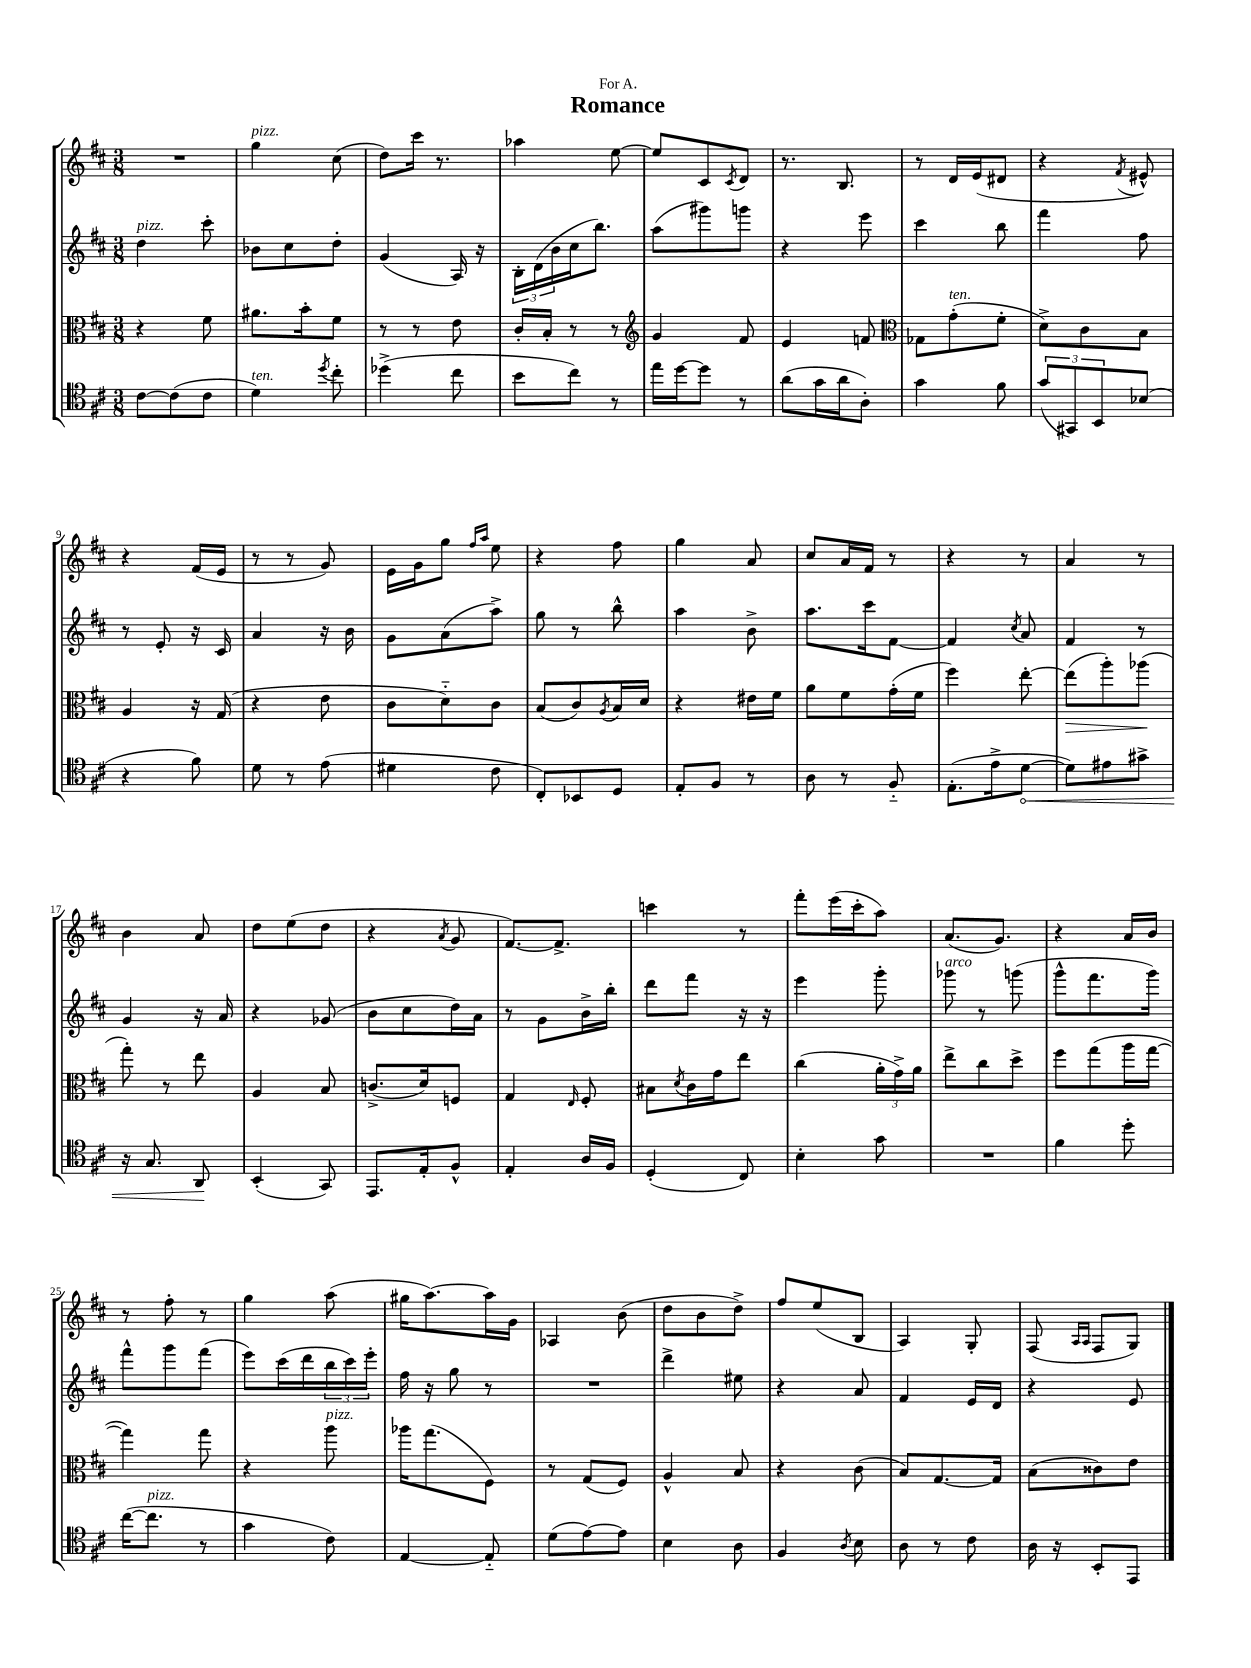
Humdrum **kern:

**kern	**dynam	**kern	**dynam	**kern	**kern
*part4	*part4	*part3	*part3	*part2	*part1
*staff4	*staff4	*staff3	*staff3	*staff2	*staff1
*clefC4	*	*clefC3	*	*clefG2	*clefG2
*k[f#c#]	*	*k[f#c#]	*	*k[f#c#]	*k[f#c#]
*M3/8	*	*M3/8	*	*M3/8	*M3/8
=1	=1	=1	=1	=1	=1
!	!	!	!	!LO:TX:a:i:t=pizz.	!
[8c#\L	.	4r	.	4dd\	4.r
(8c#\]	.	.	.	.	.
8c#\J	.	8f#\	.	8ccc#'\	.
=2	=2	=2	=2	=2	=2
!	!	!	!	!	!LO:TX:a:i:t=pizz.
!LO:TX:a:i:t=ten.	!	!	!	!	!
4d\)	.	8.a#X\L	.	8b-X\L	4gg\
.	.	.	.	8cc#\	.
.	.	16b'\k	.	.	.
8qdd/	.	.	.	.	.
8cc#'\	.	8f#\J	.	8dd'\J	(8cc#\
=3	=3	=3	=3	=3	=3
(4dd-X^\	.	8r	.	(4g/	8dd\L)
.	.	8r	.	.	16ccc#\Jk
.	.	.	.	.	8.r
8cc#\	.	8e\	.	16A/)	.
.	.	.	.	16r	.
=4	=4	=4	=4	=4	=4
8b\L	.	16c#'/LL	.	24B'\LL	4aa-X\
.	.	.	.	(24d\	.
.	.	16B'/JJ	.	.	.
.	.	.	.	24b\	.
8cc#\J)	.	8r	.	16cc#\J	.
.	.	.	.	8.bb\J)	.
8r	.	8r	.	.	[8ee\
=5	=5	=5	=5	=5	=5
*	*	*clefG2	*	*	*
16ee\LL	.	4g/	.	(8aa\L	8ee/L]
[16dd\J	.	.	.	.	.
8dd\J]	.	.	.	8ggg#X\)	8c#/
.	.	.	.	.	8qc#/
8r	.	8f#/	.	8gggn\J	8d/J
=6	=6	=6	=6	=6	=6
(8a\L	.	4e/	.	4r	8.r
16g\L	.	.	.	.	.
16a\J	.	.	.	.	8.B/
8A'\J)	.	8fn/	.	8eee\	.
=7	=7	=7	=7	=7	=7
*	*	*clefC3	*	*	*
4g\	.	8G-X\L	.	4ccc#\	8r
!	!	!LO:TX:a:i:t=ten.	!	!	!
.	.	(8g'\	.	.	16d/LL
.	.	.	.	.	(16e/J
8f#\	.	8f#'\J	.	8bb\	8d#X/J
=8	=8	=8	=8	=8	=8
(12g/L	.	8d^\L)	.	4fff#\	4r
12GG#X/)	.	.	.	.	.
.	.	8c#\	.	.	.
12BB/	.	.	.	.	.
.	.	.	.	.	8qf#/
(8B-X/J	.	8B\J	.	8ff#\	8e#X^^/)
!!LO:LB:g=z
=9	=9	=9	=9	=9	=9
4r	.	4A/	.	8r	4r
.	.	.	.	8e'/	.
8f#\)	.	16r	.	16r	(16f#/LL
.	.	(16G/	.	16c#/	16e/JJ
=10	=10	=10	=10	=10	=10
8d\	.	4r	.	4a/	8r
8r	.	.	.	.	8r
(8e\	.	8e\	.	16r	8g/)
.	.	.	.	16b\	.
=11	=11	=11	=11	=11	=11
4d#X\	.	8c#\L	.	8g\L	16e\LL
.	.	.	.	.	16g\J
.	.	8d\)	.	(8a\	8gg\J
.	.	.	.	.	16qqff#/LL
.	.	.	.	.	16qqaa/JJ
8c#\	.	8c#\J	.	8aa^\J)	8ee\
=12	=12	=12	=12	=12	=12
8C#'/L)	.	(8B/L	.	8gg\	4r
8BB-X/	.	8c#/)	.	8r	.
.	.	8qA/	.	.	.
8D/J	.	16B/L	.	8bb^^\	8ff#\
.	.	16d/JJ	.	.	.
=13	=13	=13	=13	=13	=13
8E'/L	.	4r	.	4aa\	4gg\
8F#/J	.	.	.	.	.
8r	.	16e#X\LL	.	8b^\	8a/
.	.	16f#\JJ	.	.	.
=14	=14	=14	=14	=14	=14
8A\	.	8a\L	.	8.aa\L	8cc#/L
8r	.	8f#\	.	.	16a/L
.	.	.	.	16ccc#\k	16f#/JJ
8F#/	.	(16g'\L	.	[8f#\J	8r
.	.	16f#\JJ	.	.	.
=15	=15	=15	=15	=15	=15
(8.E'\L	.	4ff#\)	.	4f#/]	4r
16e^\k	.	.	.	.	.
.	.	.	.	8qcc#/	.
!	!LO:HP:b	!	!	!	!
[8d\J	<	[8ee'\	.	8a/	8r
=16	=16	=16	=16	=16	=16
!	!	!	!LO:HP:b	!	!
8d\L])	.	(8ee\L]	>	4f#/	4a/
8e#X\	.	8aa'\)	.	.	.
8g#X^\J	.	(8aa-X\J	.	8r	8r
.	.	.	]	.	.
!!LO:LB:g=z
=17	=17	=17	=17	=17	=17
16r	.	8gg'\)	.	4g/	4b\
8.G/	.	.	.	.	.
.	.	8r	.	.	.
8AA/	.	8ee\	.	16r	8a/
.	.	.	.	16a/	.
.	[	.	.	.	.
=18	=18	=18	=18	=18	=18
(4BB'/	.	4A/	.	4r	8dd\L
.	.	.	.	.	(8ee\
8GG/)	.	8B/	.	(8g-X/	8dd\J
=19	=19	=19	=19	=19	=19
8.EE/L	.	(8.cn^/L	.	8b\L	4r
.	.	.	.	8cc#\	.
16E'/k	.	16d/k)	.	.	.
.	.	.	.	.	8qa/
8F#^^/J	.	8Fn/J	.	16dd\L)	8g/
.	.	.	.	16a\JJ	.
=20	=20	=20	=20	=20	=20
4E'/	.	4G/	.	8r	[8.f#/L)
.	.	.	.	8g\L	.
.	.	.	.	.	8.f#^/J]
.	.	16qqE/	.	.	.
16A/LL	.	8F#'/	.	16b^\L	.
16F#/JJ	.	.	.	16bb'\JJ	.
=21	=21	=21	=21	=21	=21
(4D'/	.	8B#X\L	.	8ddd\L	4cccn\
.	.	8qd/	.	.	.
.	.	16c#\L	.	8fff#\J	.
.	.	16g\J	.	.	.
8C#/)	.	8ee\J	.	16r	8r
.	.	.	.	16r	.
=22	=22	=22	=22	=22	=22
4B'\	.	(4cc#\	.	4eee\	8fff#'\L
.	.	.	.	.	(16eee\L
.	.	.	.	.	16ccc#'\J
8g\	.	24a'\LL	.	8ggg'\	8aa\J)
.	.	24g^\)	.	.	.
.	.	24a\JJ	.	.	.
=23	=23	=23	=23	=23	=23
!	!	!	!	!LO:TX:a:i:t=arco	!
4.r	.	8ee^\L	.	8ggg-X\	(8.a/L
.	.	8cc#\	.	8r	.
.	.	.	.	.	8.g/J)
.	.	8dd^\J	.	(8gggn\	.
=24	=24	=24	=24	=24	=24
4f#\	.	8ff#\L	.	8ggg^^\L	4r
.	.	(8gg\	.	8.fff#\	.
8dd'\	.	16aa\L	.	.	16a/LL
.	.	[16gg\JJ	.	16ggg\Jk)	16b/JJ
!!LO:LB:g=z
=25	=25	=25	=25	=25	=25
([16cc#\KL	.	4gg\])	.	8fff#^^\L	8r
!LO:TX:a:i:t=pizz.	!	!	!	!	!
8.cc#\J]	.	.	.	.	.
.	.	.	.	8ggg\	8ff#'\
8r	.	8gg\	.	(8fff#\J	8r
=26	=26	=26	=26	=26	=26
4g\	.	4r	.	8eee\L)	4gg\
.	.	.	.	(16ccc#\L	.
.	.	.	.	16ddd\	.
!	!	!LO:TX:a:i:t=pizz.	!	!	!
8c#\)	.	8aa\	.	24bb\	(8aa\
.	.	.	.	24ccc#\)	.
.	.	.	.	24eee'\JJ	.
=27	=27	=27	=27	=27	=27
[4E/	.	16aa-X\KL	.	16ff#\	16gg#X\KL
.	.	(8.gg\	.	16r	[8.aa\)
.	.	.	.	8gg\	.
8E/]	.	8F#\J)	.	8r	16aa\L]
.	.	.	.	.	16g\JJ
=28	=28	=28	=28	=28	=28
(8d\L	.	8r	.	4.r	4A-X/
[8e\)	.	(8G/L	.	.	.
8e\J]	.	8F#/J)	.	.	(8b\
=29	=29	=29	=29	=29	=29
4B\	.	4A^^/	.	4ddd^\	8dd\L
.	.	.	.	.	8b\
8A\	.	8B/	.	8ee#X\	8dd^\J)
=30	=30	=30	=30	=30	=30
4F#/	.	4r	.	4r	8ff#/L
.	.	.	.	.	(8ee/
8qA/	.	.	.	.	.
8B\	.	(8c#\	.	8a/	8B/J
=31	=31	=31	=31	=31	=31
8A\	.	8B/L)	.	4f#/	4A/)
8r	.	[8.G/	.	.	.
8c#\	.	.	.	16e/LL	8G'/
.	.	16G/Jk]	.	16d/JJ	.
=32	=32	=32	=32	=32	=32
16A\	.	(8B\L	.	4r	(8F#/
16r	.	.	.	.	.
.	.	.	.	.	16qqA/LL
.	.	.	.	.	16qqA/JJ
8BB'/L	.	8c##X\)	.	.	8F#/L
8EE/J	.	8e\J	.	8e/	8G/J)
==	==	==	==	==	==
*-	*-	*-	*-	*-	*-
